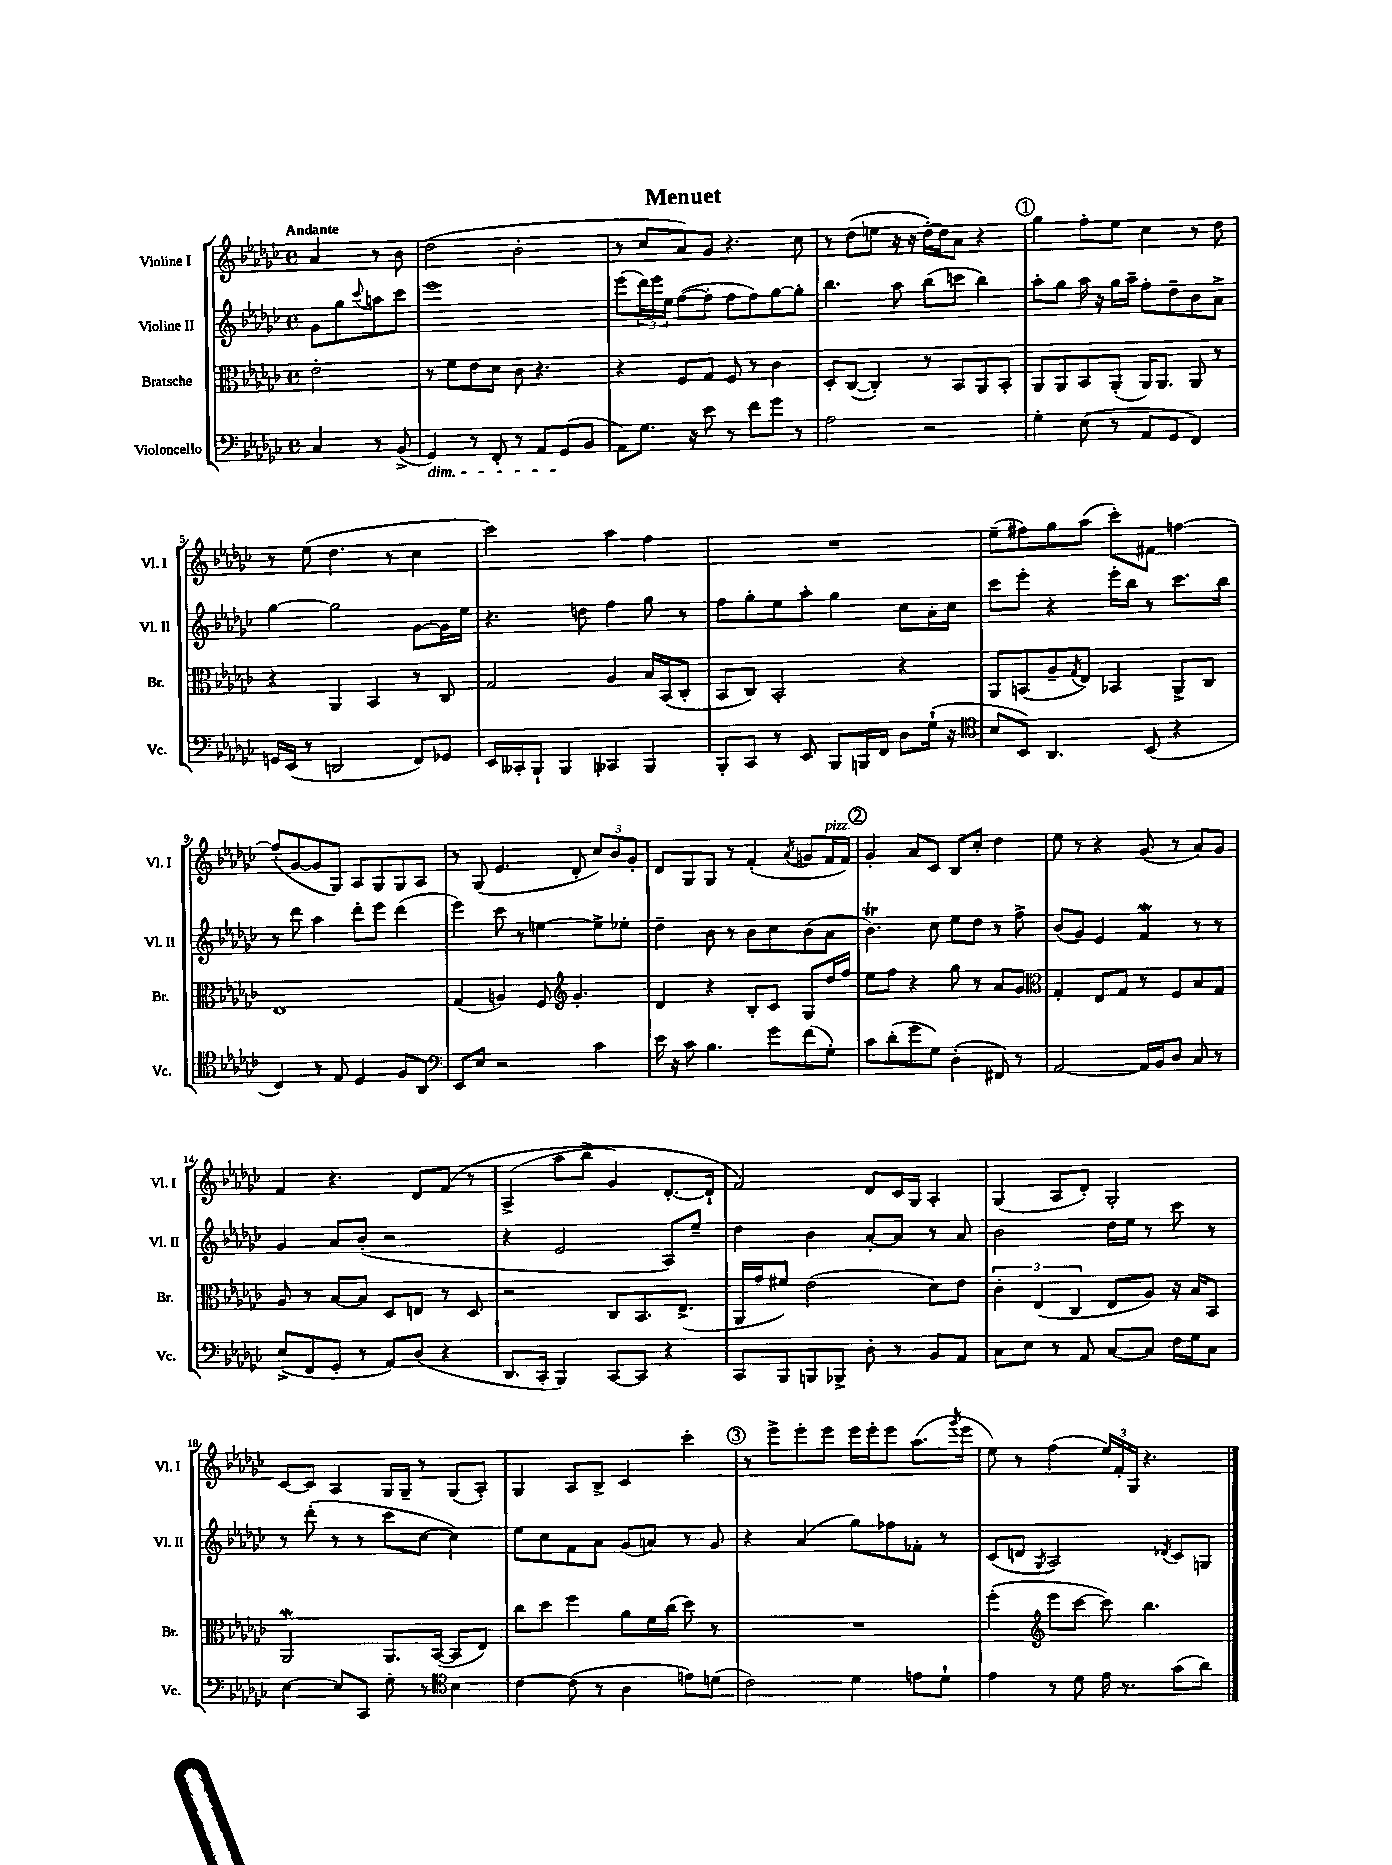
\header { title = "Menuet" }
<<
\new StaffGroup <<
\new Staff = "s0" \with { instrumentName = "Violine I" shortInstrumentName = "Vl. I" } {
    \clef treble \key ges \major \defaultTimeSignature \time 4/4 \partial 2 \tempo "Andante"
    aes'4 r8 bes'8 |
    des''2( bes'2-. |
    r8 ces''8 aes'8) ges'8 r4. ces''8 |
    r8 des''8( e''8 r16 r16 des''16~-.) des''16 aes'8 r4 |
    \mark \markup { \circle "1" } ges''4 f''8-. ees''8 ces''4 r8 des''8 |
    r8 ees''8( des''4. r8 ces''4 |
    ces'''2) aes''4 f''4 |
    R1 |
    ees''8--( fis''8) ges''8 aes''8( ces'''8-.) fis'8 f''4~ |
    f''8-.( ges'8~ ges'8 ges8) aes8 ges8 ges8 aes8 |
    r8 ges8( ees'4. des'8-. \tuplet 3/2 { ces''8) bes'8 ges'8-. } |
    des'8 ges8 ges8 r8 f'4-.( \acciaccatura { aes'8 } g'8 f'16^\markup { \italic "pizz." } f'16) |
    \mark \markup { \circle "2" } ges'4-. aes'8 ces'8 bes8 ces''8-. des''4 |
    ees''8 r8 r4 ges'8( r8 aes'8) ges'8 |
    f'4 r4. des'8 f'8\( r8 |
    aes4->( aes''8 bes''8-> ges'4) des'8.~-. des'16-! |
    f'2\) des'8 ces'16 ges16 aes4-. |
    ges4( aes8 des'8-.) ges2-. |
    ces'8~ ces'8 aes4 ges16 ges16-- r8 ges8( aes8-.) |
    ges4 aes8 bes8-> ces'4 ces'''4-. |
    \mark \markup { \circle "3" } r8 ees'''8-> ees'''8-. ees'''8 ees'''16 ees'''16-. ees'''8 aes''8.( \acciaccatura { ges'''8 } ees'''16 |
    ees''8) r8 f''4( \tuplet 3/2 { ees''16) f'16-. ges16 } r4. \bar "|." |
}
\new Staff = "s1" \with { instrumentName = "Violine II" shortInstrumentName = "Vl. II" } {
    \clef treble \key ges \major \defaultTimeSignature \time 4/4 \partial 2
    ges'8 ges''8 \appoggiatura { ces'''8 } a''8 ces'''8 |
    ees'''1 |
    ees'''8( \tuplet 3/2 { des'''16) ees'''16 ees''16 } f''8~( f''8-. f''8 f''8) ges''8~ ges''8-. |
    bes''4. aes''8 bes''8( c'''8 bes''4) |
    \mark \markup { \circle "1" } aes''8-. ges''8 aes''16 r16 ges''16 aes''16-- f''8-. des''8-- bes'8 aes'8-> |
    ges''4~ ges''2 ges'8~ ges'16 ees''16 |
    r4. d''8 f''4 ges''8 r8 |
    f''8 ges''8-. ees''8 aes''8-. ges''4 ces''8 aes'16-. ces''16 |
    ces'''8 ees'''8-. r4 ees'''16-. bes''16 r8 ces'''8. bes''16 |
    r8 des'''8 aes''4 des'''8-. ees'''8 des'''4( |
    ees'''4) ces'''8 r8 e''4~ e''8-> ees''8-. |
    des''4-- bes'8 r8 bes'8 ces''8 bes'8( aes'8 |
    \mark \markup { \circle "2" } bes'4.\trill) ces''8 ees''8 des''8 r8 f''8-> |
    bes'8( ges'8) ees'4 f'4\mordent r8 r8 |
    ges'4 aes'8 bes'8-.( r2 |
    r4 ees'2 aes8) ees''8-- |
    des''4 bes'4 aes'8~-. aes'8 r8 aes'8 |
    bes'2 des''16 ees''16 r8 ces'''8 r8 |
    r8 des'''8-.( r8 r8 ces'''8 ces''8~ ces''4) |
    ees''8 ces''8 f'8 aes'8 ges'8( a'8) r8 ges'8 |
    \mark \markup { \circle "3" } r4 aes'4( ges''8) fes''8 fes'8-. r8 |
    ces'8( d'8 \acciaccatura { ges8 } aes2) \acciaccatura { des'8 } ces'8 g8 \bar "|." |
}
\new Staff = "s2" \with { instrumentName = "Bratsche" shortInstrumentName = "Br." } {
    \clef alto \key ges \major \defaultTimeSignature \time 4/4 \partial 2
    ees'2-. |
    r8 f'8 ees'8 des'8 ces'8 r4. |
    r4 f8 ges8 f8 r8 ces'4 |
    des8-. ces8~( ces4-.) r8 bes,8 aes,8 bes,8-. |
    \mark \markup { \circle "1" } aes,8 aes,8 bes,8 aes,8-.( aes,16) aes,8. aes,8 r8 |
    r4 aes,4 bes,4 r8 ces8 |
    ges2 aes4 bes16 bes,16( ces8-. |
    bes,8 ces8) bes,2-. r4 |
    aes,8 b,8( aes8-- \acciaccatura { ges8 } ees8) bes,4 aes,8-> ces8 |
    ees1 |
    ges4( a4) f8 \clef treble ges'4.-. |
    des'4 r4 bes8-. ces'8 ges8 des''16 f''16 |
    \mark \markup { \circle "2" } ees''8 f''8 r4 ges''8 r8 aes'8 ges'8 |
    \clef alto ges4-. ees8 ges8 r8 f8 bes8 ges8 |
    aes8 r8 bes8~ bes8 des8 e8 r8 des8 |
    r2 ces8 bes,8. ees8.->( |
    aes,16 ges'16 fis'8) ees'2( des'8) ees'8 |
    \tuplet 3/2 { ces'4-. ees4( ces4 } ees8 aes8) r16 bes16 bes,8 |
    aes,2\mordent aes,8. bes,16~( bes,8 ees8) |
    ces''8 des''8 f''4 aes'8 f'16 ces''16( des''8) r8 |
    \mark \markup { \circle "3" } R1 |
    f''4-.( \clef treble ees'''8 ces'''8~ ces'''8) bes''4. \bar "|." |
}
\new Staff = "s3" \with { instrumentName = "Violoncello" shortInstrumentName = "Vc." } {
    \clef bass \key ges \major \defaultTimeSignature \time 4/4 \partial 2
    ces4 r8 bes,8->( |
    ges,4\dim) r8 f,8-. r8 aes,8 ges,8\!( bes,8 |
    aes,8) ges8. r16 ees'8 r8 f'8 ges'8 r8 |
    aes2 r2 |
    \mark \markup { \circle "1" } ges4-. ees8( r8 aes,8 ges,8 f,4) |
    g,16 ees,16( r8 d,2 f,8) ges,8 |
    ees,16 ceses,16-. bes,,8-! bes,,4 ces,4 bes,,4 |
    bes,,8-. ces,8 r8 ees,8 bes,,8 b,,16 f,16 des8 ges16-!( r16 |
    \clef tenor bes8 bes,8) aes,4. bes,8( r4 |
    ces4) r8 ees8 des4 f8 aes,8 |
    \clef bass ees,8 ees8 r2 ces'4 |
    ees'16 r16 ces'8 bes4. ges'8 f'8( ges8-.) |
    \mark \markup { \circle "2" } ces'8 des'8-.( ges'8 ges8) des4-.( fis,8) r8 |
    aes,2~ aes,16 bes,16 des8 ces8 r8 |
    ees8->( f,8 ges,8-. r8 aes,8) des8( r4 |
    des,8. ces,16-. bes,,4) ces,8~ ces,8 r4 |
    ces,8 bes,,8 b,,8 bes,,8-> des8-. r8 bes,8 aes,8 |
    ces8 ees8 r8 aes,8 ces8~ ces8 f16 ges16 ces8 |
    ees4~ ees8 ces,8 ges8-. r8 \clef tenor bes4 |
    ces'4~ ces'8( r8 aes4 e'8) d'8( |
    \mark \markup { \circle "3" } ces'2) des'4 e'8 des'8-! |
    ees'4 r8 des'8 ees'16 r8. ges'8( aes'8) \bar "|." |
}
>>
>>
